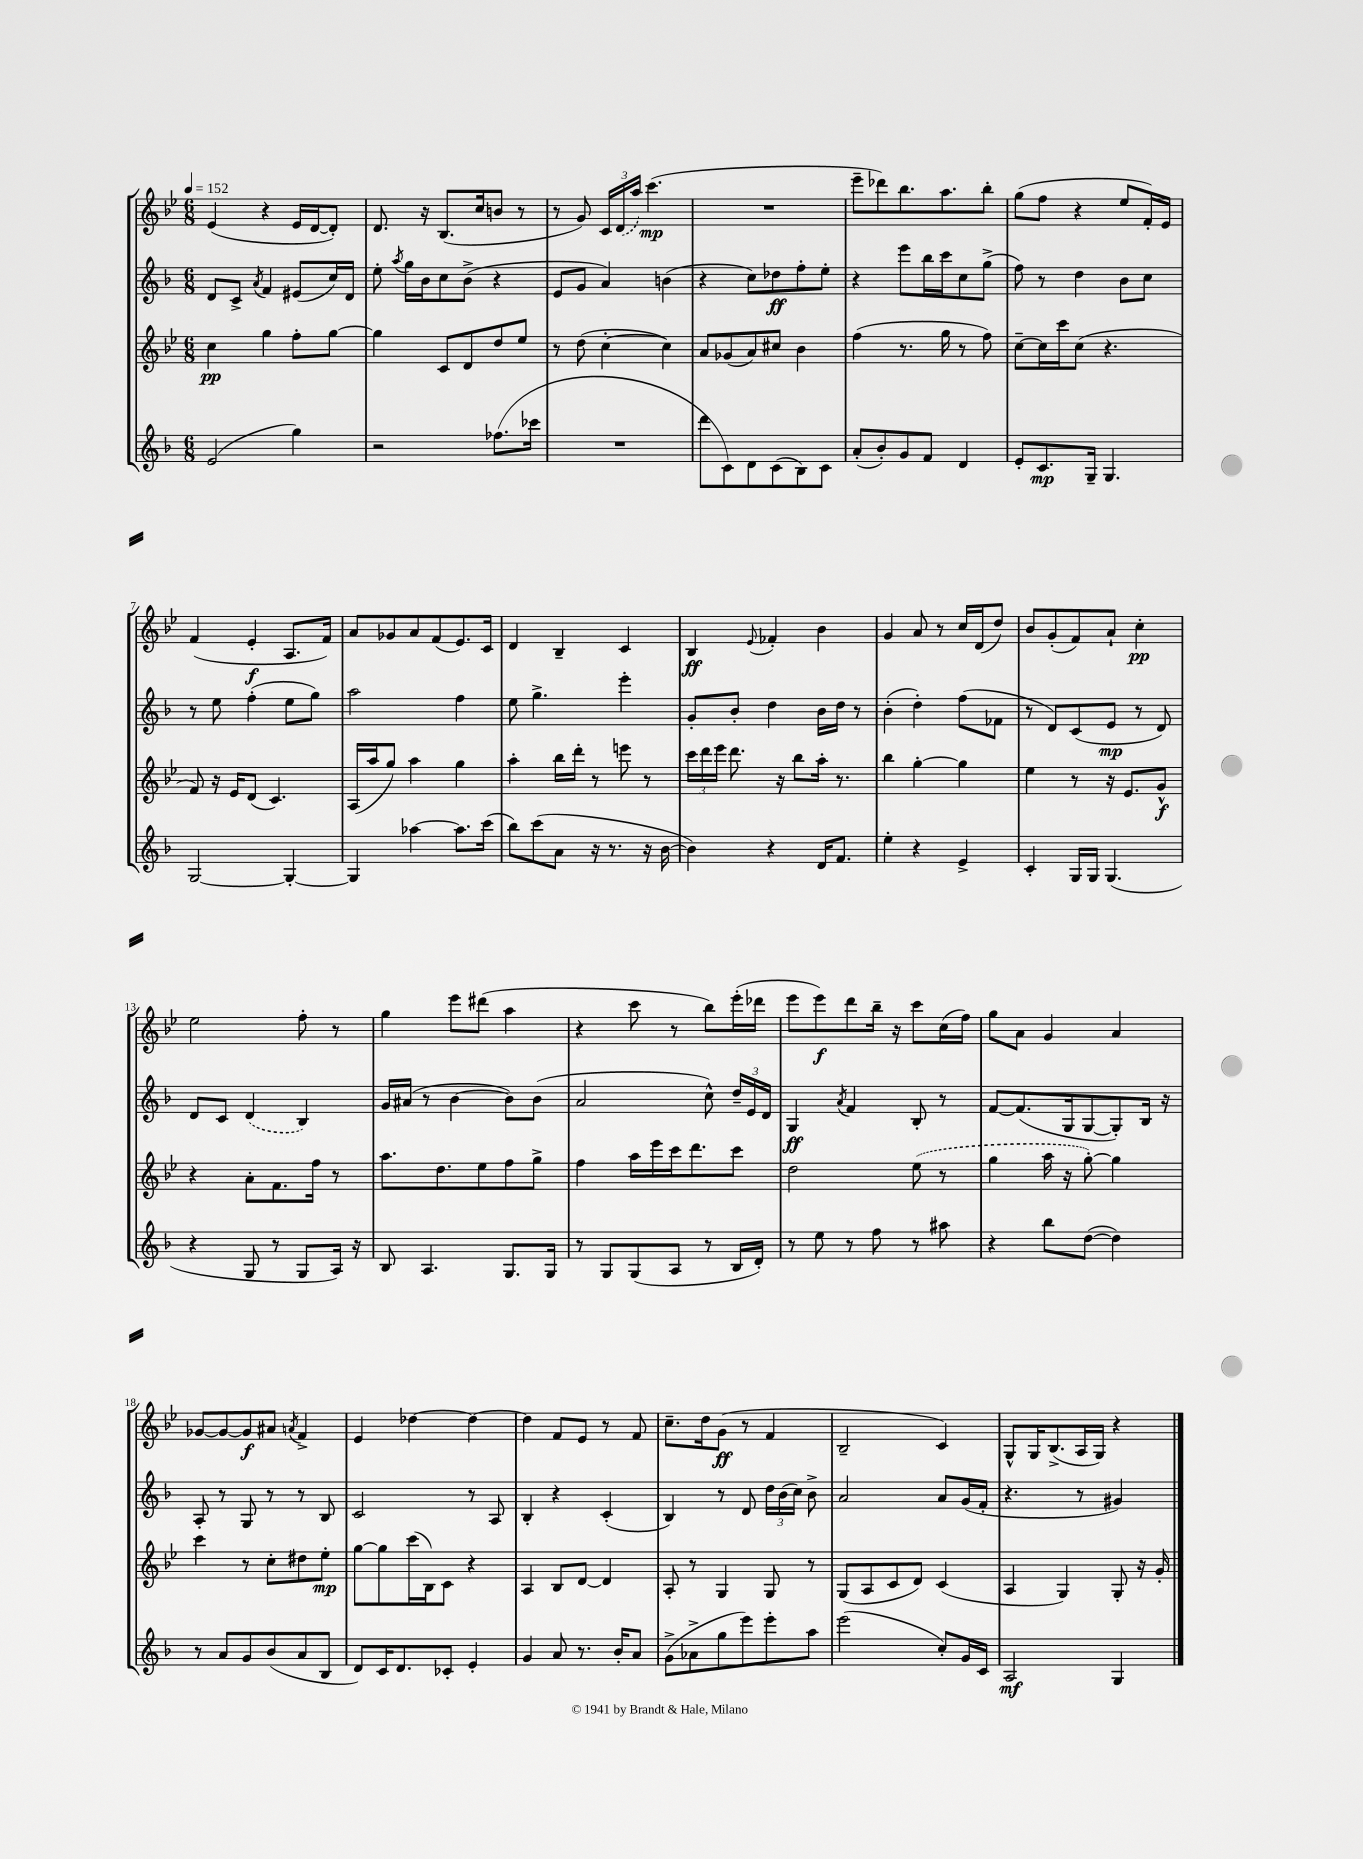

**kern	**dynam	**kern	**dynam	**kern	**dynam	**kern	**dynam
*part4	*part4	*part3	*part3	*part2	*part2	*part1	*part1
*staff4	*staff4	*staff3	*staff3	*staff2	*staff2	*staff1	*staff1
*clefG2	*	*clefG2	*	*clefG2	*	*clefG2	*
*k[b-]	*	*k[b-e-]	*	*k[b-]	*	*k[b-e-]	*
*M6/8	*	*M6/8	*	*M6/8	*	*M6/8	*
*MM152	*	*MM152	*	*MM152	*	*MM152	*
=1	=1	=1	=1	=1	=1	=1	=1
(2e/	.	4cc\	pp	8d/L	.	(4e-/	.
.	.	.	.	8c^/J	.	.	.
.	.	.	.	8qa/	.	.	.
.	.	4gg\	.	4f/	.	4r	.
4gg\)	.	8ff'\L	.	(8e#X/L	.	16e-/LL	.
.	.	.	.	.	.	[16d/J	.
.	.	[8gg\J	.	16cc/L)	.	8d'/J])	.
.	.	.	.	16d/JJ	.	.	.
=2	=2	=2	=2	=2	=2	=2	=2
2r	.	4gg\]	.	8ee'\	.	8.d/	.
.	.	.	.	8qaa/	.	.	.
.	.	.	.	16gg\LL	.	.	.
.	.	.	.	16b-\J	.	16r	.
.	.	8c/L	.	8cc\	.	(8.B-/L	.
.	.	8d/	.	(8b-^\J	.	.	.
.	.	.	.	.	.	16cc/k	.
(8.ff-X\L	.	8dd/	.	4r	.	8bn/J	.
.	.	8ee-/J	.	.	.	8r	.
16ccc-X\Jk	.	.	.	.	.	.	.
=3	=3	=3	=3	=3	=3	=3	=3
2.r	.	8r	.	8e/L	.	8r	.
.	.	(8dd\	.	8g/J	.	8g/)	.
.	.	[4cc'\	.	4a/)	.	24c/LL	.
.	.	.	.	.	.	(24d/	.
.	.	.	.	.	.	24aa/JJ)	.
.	.	.	.	.	.	(4.ccc\	mp
.	.	4cc\])	.	(4bn\	.	.	.
=4	=4	=4	=4	=4	=4	=4	=4
8ddd\L	.	8a/L	.	4r	.	2.r	.
8c\)	.	(8g-X/	.	.	.	.	.
8d\	.	8a/)	.	8cc\L)	.	.	.
(8c\	.	8cc#X/J	.	8dd-X\	ff	.	.
8B-\)	.	4b-\	.	8ff'\	.	.	.
8c\J	.	.	.	8ee'\J	.	.	.
=5	=5	=5	=5	=5	=5	=5	=5
(8a'/L	.	(4ff\	.	4r	.	8eee-~\L	.
8b-'/)	.	.	.	.	.	8ddd-X\)	.
8g/	.	8.r	.	8eee\L	.	8.bb-\	.
8f/J	.	.	.	16bb-\L	.	.	.
.	.	16gg\	.	16ccc\J	.	8.aa\	.
4d/	.	8r	.	8cc\	.	.	.
.	.	8ff\)	.	(8gg^\J	.	8bb-'\J	.
=6	=6	=6	=6	=6	=6	=6	=6
8e'/L	.	[8cc~\L	.	8ff\)	.	(8gg\L	.
8.c/	mp	16cc\L]	.	8r	.	8ff\J	.
.	.	16ccc\J	.	.	.	.	.
.	.	(8cc\J	.	4dd\	.	4r	.
16G~/Jk	.	.	.	.	.	.	.
4.G/	.	4.r	.	.	.	.	.
.	.	.	.	8b-\L	.	8ee-/L	.
.	.	.	.	8cc\J	.	16f'/L)	.
.	.	.	.	.	.	16e-/JJ	.
!!LO:LB:g=z
=7	=7	=7	=7	=7	=7	=7	=7
[2G/	.	8f/)	.	8r	.	(4f/	.
.	.	16r	.	8ee\	.	.	.
.	.	16e-/KL	.	.	.	.	.
.	.	(8d/J	.	(4ff'\	.	4e-'/	f
.	.	4.c/)	.	.	.	.	.
4G'/_	.	.	.	8ee\L	.	8.A/L	.
.	.	.	.	8gg\J)	.	.	.
.	.	.	.	.	.	16f/Jk)	.
=8	=8	=8	=8	=8	=8	=8	=8
4G/]	.	(16A/LL	.	2aa\	.	8a/L	.
.	.	16aa/J	.	.	.	.	.
.	.	8gg/J)	.	.	.	8g-X/	.
[4aa-X\	.	4aa\	.	.	.	8a/	.
.	.	.	.	.	.	(8f/	.
8.aa-\L]	.	4gg\	.	4ff\	.	8.e-/)	.
(16ccc\Jk	.	.	.	.	.	16c/Jk	.
=9	=9	=9	=9	=9	=9	=9	=9
8bb-\L)	.	4aa'\	.	8ee\	.	4d/	.
(8ccc\	.	.	.	4.gg^\	.	.	.
8a\J	.	16bb-\LL	.	.	.	4B-~/	.
.	.	16ddd'\JJ	.	.	.	.	.
16r	.	8r	.	.	.	.	.
8.r	.	.	.	.	.	.	.
.	.	8eeen\	.	4eee'\	.	4c/	.
16r	.	8r	.	.	.	.	.
[16b-\	.	.	.	.	.	.	.
=10	=10	=10	=10	=10	=10	=10	=10
4b-\])	.	24ccc\LL	.	8g'/L	.	4B-/	ff
.	.	24ddd\	.	.	.	.	.
.	.	24eee-\JJ	.	.	.	.	.
.	.	8.ddd\	.	8b-'/J	.	.	.
.	.	.	.	.	.	8qqe-/	.
4r	.	.	.	4dd\	.	4f-X'/	.
.	.	16r	.	.	.	.	.
.	.	8bb-\L	.	.	.	.	.
16d/KL	.	16aa'\Jk	.	16b-\LL	.	4b-\	.
8.f/J	.	8.r	.	16dd\JJ	.	.	.
.	.	.	.	8r	.	.	.
=11	=11	=11	=11	=11	=11	=11	=11
4ee'\	.	4bb-\	.	(4b-'\	.	4g/	.
4r	.	[4gg'\	.	4dd'\)	.	8a/	.
.	.	.	.	.	.	8r	.
4e^/	.	4gg\]	.	(8ff\L	.	16cc/LL	.
.	.	.	.	.	.	(16d/J	.
.	.	.	.	8f-X\J	.	8dd/J)	.
=12	=12	=12	=12	=12	=12	=12	=12
4c'/	.	4ee-\	.	8r	.	8b-/L	.
.	.	.	.	8d/L)	.	(8g'/	.
16G/LL	.	8r	.	(8c/	.	8f/)	.
16G/JJ	.	.	.	.	.	.	.
(4.G/	.	16r	.	8e/J	mp	8a`/J	.
.	.	8.e-/L	.	.	.	.	.
.	.	.	.	8r	.	4cc'\	pp
.	.	8g^^/J	f	8d/)	.	.	.
!!LO:LB:g=z
=13	=13	=13	=13	=13	=13	=13	=13
4r	.	4r	.	8d/L	.	2ee-\	.
.	.	.	.	8c/J	.	.	.
8G/	.	8a'\L	.	(4d/	.	.	.
8r	.	8.f\	.	.	.	.	.
8G/L	.	.	.	4B-/)	.	8ff'\	.
.	.	16ff\Jk	.	.	.	.	.
16A/Jk)	.	8r	.	.	.	8r	.
16r	.	.	.	.	.	.	.
=14	=14	=14	=14	=14	=14	=14	=14
8B-/	.	8.aa\L	.	16g/LL	.	4gg\	.
.	.	.	.	(16a#X/JJ	.	.	.
4.A/	.	.	.	8r	.	.	.
.	.	8.dd\	.	.	.	.	.
.	.	.	.	[4b-\	.	8eee-\L	.
.	.	8ee-\	.	.	.	(8ddd#X\J	.
8.G/L	.	8ff\	.	8b-\L])	.	4aa\	.
.	.	8gg^\J	.	(8b-\J	.	.	.
16G/Jk	.	.	.	.	.	.	.
=15	=15	=15	=15	=15	=15	=15	=15
8r	.	4ff\	.	2a/	.	4r	.
8G/L	.	.	.	.	.	.	.
(8G/	.	16aa\LL	.	.	.	8ccc\	.
.	.	16eee-\	.	.	.	.	.
8A/J	.	16ccc\J	.	.	.	8r	.
.	.	8.ddd\	.	.	.	.	.
8r	.	.	.	8cc^^\)	.	8bb-\L)	.
16B-/LL	.	8ccc\J	.	24dd~/LL	.	(16eee-'\L	.
.	.	.	.	24e/	.	.	.
16d'/JJ)	.	.	.	.	.	16ddd-X\JJ	.
.	.	.	.	24d/JJ	.	.	.
=16	=16	=16	=16	=16	=16	=16	=16
8r	.	2dd\	.	4G/	ff	8eee-\L	.
8ee\	.	.	.	.	.	8eee-\)	f
.	.	.	.	8qa/	.	.	.
8r	.	.	.	4f/	.	8ddd\	.
8ff\	.	.	.	.	.	16bb-~\Jk	.
.	.	.	.	.	.	16r	.
8r	.	(8ee-\	.	8B-'/	.	8ccc\L	.
8aa#X\	.	8r	.	8r	.	(16cc\L	.
.	.	.	.	.	.	16ff\JJ)	.
=17	=17	=17	=17	=17	=17	=17	=17
4r	.	4gg\	.	[8f/L	.	8gg\L	.
.	.	.	.	(8.f/]	.	8a\J	.
8bb-\L	.	16aa\	.	.	.	4g/	.
.	.	16r	.	16G/k	.	.	.
([8dd\J	.	[8gg'\)	.	[8G/	.	.	.
4dd\])	.	4gg\]	.	8G'/])	.	4a/	.
.	.	.	.	16B-/Jk	.	.	.
.	.	.	.	16r	.	.	.
!!LO:LB:g=z
=18	=18	=18	=18	=18	=18	=18	=18
8r	.	4ccc\	.	8A'/	.	[8g-X/L	.
8a/L	.	.	.	8r	.	8g-/_	.
8g/	.	8r	.	8G/	.	8g-/]	f
(8b-/	.	8cc'\L	.	8r	.	8a#X/J	.
.	.	.	.	.	.	8qan/	.
8a/	.	8dd#X\	.	8r	.	4f^/	.
8B-/J	.	8ee-'\J	mp	8B-/	.	.	.
=19	=19	=19	=19	=19	=19	=19	=19
8d/L)	.	[8gg\L	.	2c/	.	4e-/	.
16c/K	.	8gg\]	.	.	.	.	.
8.d/	.	.	.	.	.	.	.
.	.	(16ccc\L	.	.	.	[4dd-X\	.
.	.	16B-\J)	.	.	.	.	.
8c-X'/J	.	8c\J	.	.	.	.	.
4e'/	.	4r	.	8r	.	4dd-\_	.
.	.	.	.	8A/	.	.	.
=20	=20	=20	=20	=20	=20	=20	=20
4g/	.	4A/	.	4B-'/	.	4dd-\]	.
8a/	.	8B-/L	.	4r	.	8f/L	.
8.r	.	[8d/J	.	.	.	8e-/J	.
.	.	4d/]	.	(4c'/	.	8r	.
16b-'/KL	.	.	.	.	.	.	.
8a/J	.	.	.	.	.	8f/	.
=21	=21	=21	=21	=21	=21	=21	=21
(8g^\L	.	8A'/	.	4B-/)	.	8.cc~\L	.
8a-X^\	.	8r	.	.	.	.	.
.	.	.	.	.	.	16dd\k	.
8gg\	.	4G/	.	8r	.	(8g\J	ff
8eee\)	.	.	.	8d/	.	8r	.
8eee'\	.	8G/	.	24dd\LL	.	4f/	.
.	.	.	.	(24b-\	.	.	.
.	.	.	.	24cc\JJ)	.	.	.
8aa\J	.	8r	.	8b-^\	.	.	.
=22	=22	=22	=22	=22	=22	=22	=22
(2eee\	.	(8G/L	.	2a/	.	2B-~/	.
.	.	8A/	.	.	.	.	.
.	.	8c/	.	.	.	.	.
.	.	8d/J)	.	.	.	.	.
8cc'/L)	.	(4c/	.	8a/L	.	4c/)	.
16g/L	.	.	.	(16g/L	.	.	.
16c/JJ	.	.	.	16f'/JJ	.	.	.
=23	=23	=23	=23	=23	=23	=23	=23
2A/	mf	4A/	.	4.r	.	8G^^/L	.
.	.	.	.	.	.	16G/K	.
.	.	.	.	.	.	(8.B-^/	.
.	.	4G/)	.	.	.	.	.
.	.	.	.	8r	.	16A/L	.
.	.	.	.	.	.	16G/JJ)	.
4G/	.	8G'/	.	4g#X/)	.	4r	.
.	.	16r	.	.	.	.	.
.	.	16g'/	.	.	.	.	.
==	==	==	==	==	==	==	==
*-	*-	*-	*-	*-	*-	*-	*-
